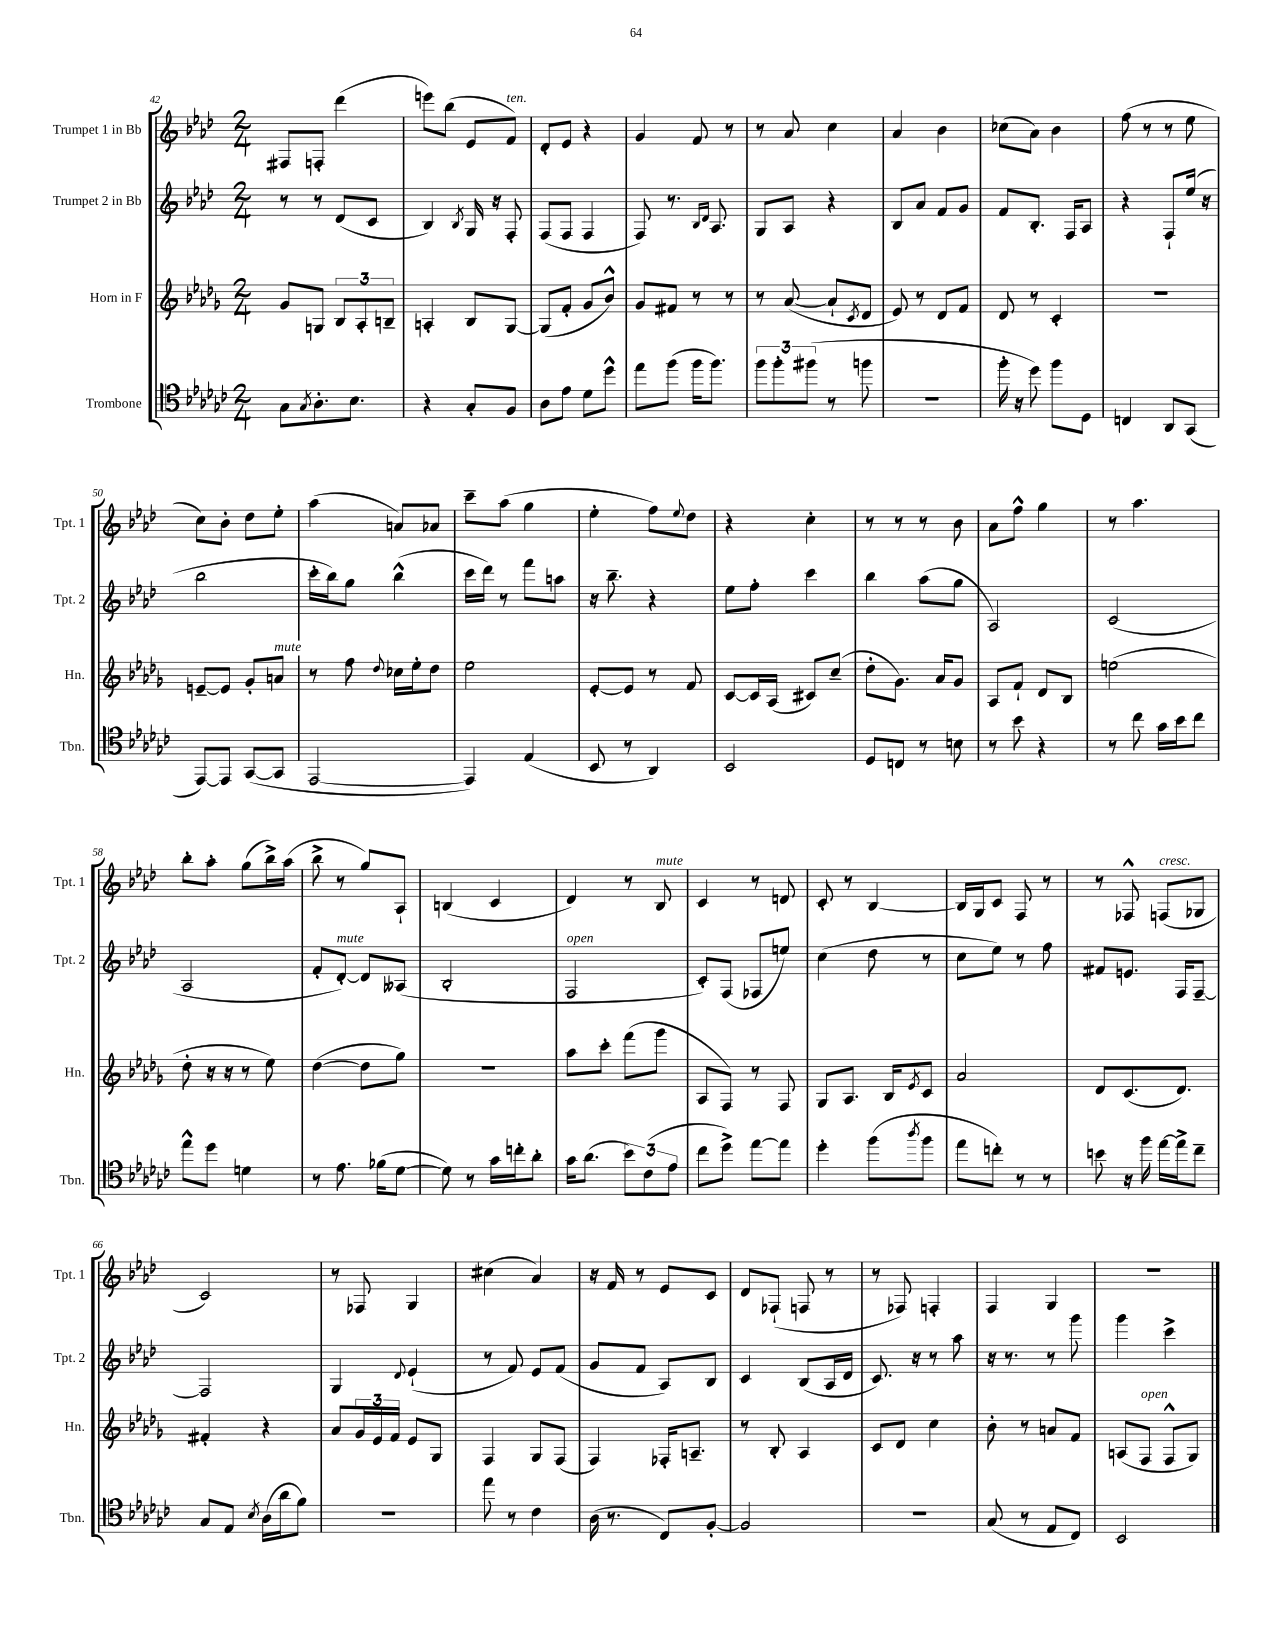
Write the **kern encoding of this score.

**kern	**kern	**kern	**kern
*staff4	*staff3	*staff2	*staff1
*clefC4	*clefG2	*clefG2	*clefG2
*k[b-e-a-d-g-c-]	*k[b-e-a-d-g-]	*k[b-e-a-d-]	*k[b-e-a-d-]
*M2/4	*M2/4	*M2/4	*M2/4
8G-	8g-	8r	8F#
8qG-	.	.	.
8.A-'	8G	8r	8F'
.	12B-	(8d-	(4ddd-
8.B-	.	.	.
.	12A-'	.	.
.	.	8c	.
.	12B~	.	.
=	=	=	=
4r	4A'	4B-)	8eee)
.	.	.	(8bb-
.	.	8qB-	.
8G-'	8B-	16G	8e-
.	.	16r	.
8F	[8G-	8F'	8f)
=	=	=	=
8A-	(8G-]	(8F	8d-'
8e-	8f'	8F	8e-
8d-	8g-	4F	4r
8dd-^^	8b-^^)	.	.
=	=	=	=
8ee-	8g-	8F)	4g
(8ff	8f#	8.r	.
16ff	8r	.	8f
.	.	16qqB-	.
.	.	16qqd-	.
8.ff)	.	8.A-	.
.	8r	.	8r
=	=	=	=
12ff	8r	8G	8r
12ff'	.	.	.
.	([8a-	8A-	8a-
(12ff#	.	.	.
8r	8a-`]	4r	4cc
.	8qc	.	.
8ff	8d-	.	.
=	=	=	=
2r	8e-)	8B-	4a-
.	8r	8a-	.
.	8d-	8f	4b-
.	8f	8g	.
=	=	=	=
16ff'	8d-	8f	(8cc-
16r	.	.	.
8dd-)	8r	8.B-'	8a-)
8ff	4c'	.	4b-
.	.	16F	.
8D-	.	8A-	.
=	=	=	=
4C	2r	4r	(8ff
.	.	.	8r
8AA-	.	8F`	8r
(8GG-	.	(16ee-	8ee-
.	.	16r	.
=	=	=	=
[8EE-)	[8e~	2bb-	8cc)
8EE-]	8e]	.	8b-'
([8GG-	8g-'	.	8dd-
8GG-]	8a	.	8ee-'
=	=	=	=
[2EE-	8r	16ccc'	(4aa-
.	.	16bb-)	.
.	8ff	8gg	.
.	8qqdd-	.	.
.	16cc-	(4bb-^^	8a)
.	16ee-'	.	.
.	8dd-	.	8a-
=	=	=	=
4EE-])	2ee-	16ccc	8ccc~
.	.	16ddd-)	.
.	.	8r	(8aa-
(4E-	.	8fff	4gg
.	.	8aa	.
=	=	=	=
8BB-	[8e-'	16r	4ee-'
.	.	8.bb-~	.
8r	8e-]	.	.
4AA-)	8r	4r	8ff)
.	.	.	8qqee-
.	8f	.	8dd-
=	=	=	=
2BB-	[8c	8ee-	4r
.	16c]	8ff'	.
.	(16A-	.	.
.	8c#)	4ccc	4cc'
.	(8cc~	.	.
=	=	=	=
8D-	8dd-'	4bb-	8r
8C	8.g-)	.	8r
8r	.	(8aa-	8r
.	16a-	.	.
8B	8g-	8gg	8b-
=	=	=	=
8r	8A-	2A-)	8a-
8b-	8f`	.	8ff^^
4r	8d-	.	4gg
.	8B-	.	.
=	=	=	=
8r	(2ee	(2c	8r
8cc-	.	.	4.aa-
16g-	.	.	.
16b-	.	.	.
8cc-	.	.	.
=	=	=	=
8ee-^^	8dd-'	2A-	8bb-'
8dd-	16r	.	8aa-'
.	16r	.	.
4d	8r	.	(8gg
.	8ee-)	.	16bb-^)
.	.	.	(16aa-
=	=	=	=
8r	([4dd-	8f'	8bb-^
8.e-	.	[8d-')	8r
.	8dd-]	8d-]	8gg)
(16f-	.	.	.
[8d-	8gg-)	(8A--	8A-`
=	=	=	=
8d-])	2r	2B-'	(4B
8r	.	.	.
16g-	.	.	4c
16cc'	.	.	.
8a-'	.	.	.
=	=	=	=
16g-	8aa-	2F	4d-)
(8.a-	.	.	.
.	8ccc'	.	.
12b-)	(8fff	.	8r
(12c-	.	.	.
.	8ggg-	.	8B-
12e-	.	.	.
=	=	=	=
8cc-	8A-	8c')	4c
8dd-^)	8F)	(8F	.
[8ee-	8r	8F-	8r
8ee-]	8F	8ee)	8d
=	=	=	=
4dd-'	8G-	(4cc	8c'
.	8.A-	.	8r
(8ff	.	8dd-	[4B-
.	16B-	.	.
8qaa-	8qe-	.	.
8ff	8c	8r	.
=	=	=	=
8ee-	2a-	8cc	16B-]
.	.	.	16G
8cc')	.	8ee-)	8c
8r	.	8r	8F
8r	.	8ff	8r
=	=	=	=
8b	8d-	8f#	8r
16r	(8.c	8.e	8F-^^
16ff	.	.	.
[16ee-	.	.	(8F
16ee-^]	8.d-)	16F	.
8cc-~	.	[8F~	8G-
=	=	=	=
8G-	4f#'	2F]	2c)
8E-	.	.	.
8qB-	.	.	.
(16A-	4r	.	.
16a-	.	.	.
8f)	.	.	.
=	=	=	=
2r	8a-	4G	8r
.	24g-	.	8F-
.	24e-	.	.
.	24f	.	.
.	.	8qqd-	.
.	8e-	(4e-`	4G
.	8G-	.	.
=	=	=	=
8ee-	4F	8r	(4cc#
8r	.	8f)	.
4c-	8G-	8e-	4a-)
.	(8F	(8f	.
=	=	=	=
(16A-	4F)	8g	16r
8.r	.	.	16f
.	.	8f	8r
8C-)	16F-'	8A-)	8e-
.	8.A~	.	.
[8F'	.	8B-	8c
=	=	=	=
2F]	8r	4c	8d-
.	8B-'	.	(8F-`
.	4A-	(8B-	8F
.	.	16A-	8r
.	.	16d-	.
=	=	=	=
2r	8c	8.c)	8r
.	8d-	.	8F-)
.	.	16r	.
.	4cc	8r	4F'
.	.	8aa-	.
=	=	=	=
(8G-	8b-'	16r	4F
.	.	8.r	.
8r	8r	.	.
8E-	8a	8r	4G
8C-)	8f	8ggg	.
=	=	=	=
2BB-	(8A	4ggg	2r
.	8F	.	.
.	8F^^	4ccc^	.
.	8G-)	.	.
==	==	==	==
*-	*-	*-	*-
